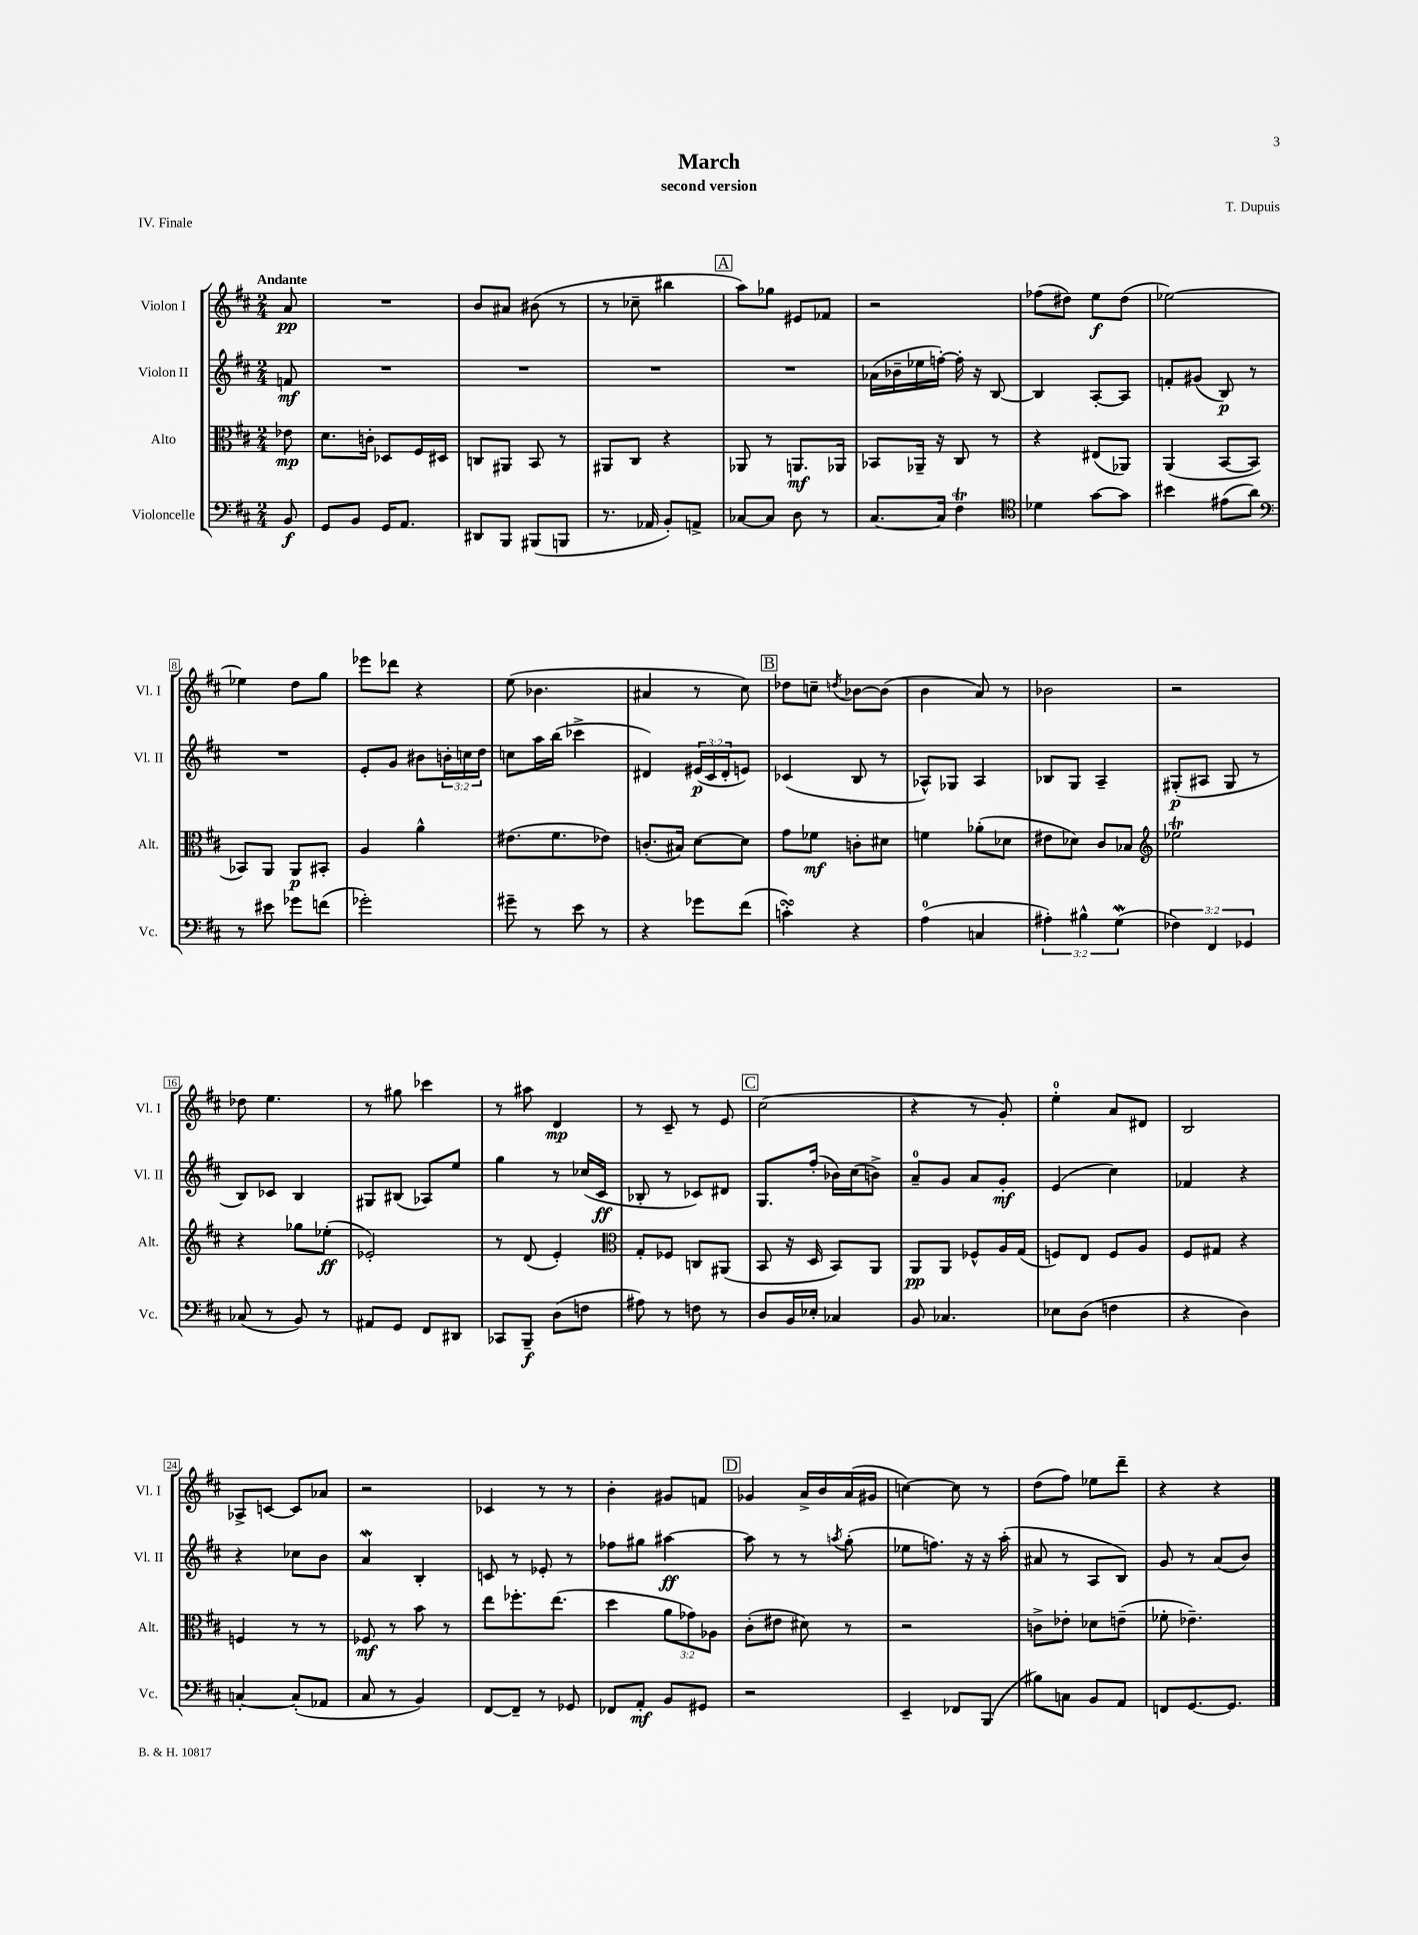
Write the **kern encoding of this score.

**kern	**kern	**kern	**kern
*staff4	*staff3	*staff2	*staff1
*clefF4	*clefC3	*clefG2	*clefG2
*k[f#c#]	*k[f#c#]	*k[f#c#]	*k[f#c#]
*M2/4	*M2/4	*M2/4	*M2/4
8BB/	8e-\	8f/	8a/
=	=	=	=
8GG/L	8.d\L	2r	2r
8BB/J	.	.	.
.	16c'\Jk	.	.
16GG/LK	8D-/L	.	.
8.AA/J	.	.	.
.	16F#/L	.	.
.	16D#/JJ	.	.
=	=	=	=
8DD#/L	8C/L	2r	8b/L
8BBB/J	8AA#/J	.	8a#/J
(8BBB#/L	8BB/	.	(8b#\
8BBB/J	8r	.	8r
=	=	=	=
8.r	8AA#/L	2r	8r
.	8C#/J	.	8cc-~\
16AA-/	.	.	.
8BB'/L)	4r	.	4bb#\
8AA^/J	.	.	.
=	=	=	=
[8C-/L	8AA-/	2r	8aa\L)
8C-/]J	8r	.	8gg-\J
8D\	8.AA/L	.	8e#/L
8r	.	.	8f-/J
.	16AA-/Jk	.	.
=	=	=	=
[8.C#/L	8BB-/L	(16a-\LL	2r
.	.	16b-~\	.
.	16AA-~/Jk	16ee-\	.
16C#/]Jk	16r	[16ff'\JJ)	.
4F#\	8C#/	16ff'\]	.
.	.	16r	.
.	8r	[8B/	.
=	=	=	=
*clefC4	*	*	*
4d-\	4r	4B/]	(8ff-\L
.	.	.	8dd#\J)
[8g\L	(8E#/L	[8A'/L	8ee\L
8g\]J	8AA-/J)	8A/]J	(8dd#\J
=	=	=	=
4b#\	(4AA/	8f'/L	[2ee-\)
.	.	(8g#/J	.
(8e#\L	[8BB/L	8B/)	.
8a\J)	8BB/]J	8r	.
=	=	=	=
*clefF4	*	*	*
8r	8BB-/L)	2r	4ee-\]
8e#\	8AA/J	.	.
8g-\L	8AA/L	.	8dd\L
(8f\J	8BB#'/J	.	8gg\J
=	=	=	=
2g-'\)	4A/	8e'/L	8eee-\L
.	.	8g/J	8ddd-\J
.	4a^^\	8b#\L	4r
.	.	24b'\L	.
.	.	24cc\	.
.	.	24dd\JJ	.
=	=	=	=
8g#~\	(8.e#\L	8cc\L	(8ee\
8r	.	16aa\L	4.b-\
.	8.f#\	(16bb\JJ	.
8e\	.	4ccc-^\	.
8r	8e-\J)	.	.
=	=	=	=
4r	(8.c'/L	4d#/)	4a#/
.	16B#/Jk)	.	.
8g-\L	[8d\L	(24e#/LL	8r
.	.	24c#/	.
.	.	24d#'/J	.
(8f#\J	8d\]J	8e/J)	8cc#\)
=	=	=	=
4c'\)	8g\L	(4c-/	8dd-\L
.	8f-\J	.	8cc~\J
.	.	.	8qdd/
4r	8c'\L	8B/	[8b-\L
.	8d#\J	8r	(8b-\]J
=	=	=	=
(4A\	4f\	8A-^^/L)	4b\
.	.	8G-/J	.
4C/	(8a-'\L	4A-/	8a/)
.	8d-\J	.	8r
=	=	=	=
6A#'\)	8e#\L	8B-/L	2b-\
.	8d-\J)	8G/J	.
6B#^^\	.	.	.
.	8c#/L	4A~/	.
(6G\	.	.	.
.	8B-/J	.	.
=	=	=	=
*	*clefG2	*	*
6F-\)	2ee-\	(8G#'/L	2r
.	.	8A#/J	.
6FF#/	.	.	.
.	.	8G#/	.
6GG-/	.	.	.
.	.	8r	.
=	=	=	=
(8C-/	4r	8B/L)	8dd-\
8r	.	8c-/J	4.ee\
8BB/)	8gg-\L	4B/	.
8r	(8ee-'\J	.	.
=	=	=	=
8AA#/L	2e-'/)	8G#/L	8r
8GG/J	.	(8B#/J	8gg#\
8FF#/L	.	8A-/L)	4ccc-\
8DD#/J	.	8ee/J	.
=	=	=	=
8CC-/L	8r	4gg\	8r
8BBB~/J	(8d/	.	8aa#\
(8D\L	4e'/)	8r	4d/
8F\J	.	(16cc-/LL	.
.	.	16c#/JJ	.
=	=	=	=
*	*clefC3	*	*
8A#\)	8G'/L	8B-'/	8r
8r	8F-/J	8r	8c#~/
8F\	8C/L	8c-/L)	8r
8r	(8AA#/J	8d#/J	8e/
=	=	=	=
8D/L	8BB/	8.G/L	(2cc#\
16BB/L	16r	.	.
16E-'/JJ	16D/	(16ff#'/Jk	.
4C-/	8BB/L)	16b-\LL)	.
.	.	(16cc#\J	.
.	8AA/J	8b^\J)	.
=	=	=	=
8BB/	8AA/L	8a~/L	4r
4.C-/	8AA/J	8g/J	.
.	8F-^^/L	8a/L	8r
.	16A/L	8g'/J	8g'/)
.	(16G/JJ	.	.
=	=	=	=
8E-\L	8F/L)	(4e/	4ee'\
(8D\J	8E/J	.	.
4F\	8F/L	4cc#\)	8a/L
.	8A/J	.	8d#/J
=	=	=	=
4r	8F#/L	4f-/	2B/
.	8G#/J	.	.
4D\)	4r	4r	.
=	=	=	=
[4C'/	4F/	4r	8A-^/L
.	.	.	[8c/J
(8C'/]L	8r	8cc-\L	8c/]L
8AA-/J	8r	8b\J	8a-/J
=	=	=	=
8C#/	8F-/	4a/	2r
8r	8r	.	.
4BB/)	8b\	4B'/	.
.	8r	.	.
=	=	=	=
[8FF#/L	8ee\L	8c/	4c-/
8FF#~/]J	8.ff-'\	8r	.
8r	.	8e-'/	8r
.	(8.ee\J	.	.
8GG-/	.	8r	8r
=	=	=	=
8FF-/L	4dd\	8ff-\L	4b'\
8AA'/J	.	8gg#\J	.
8BB/L	12a\L	[4aa#\	8g#/L
.	12g-\)	.	.
8GG#/J	.	.	8f/J
.	12A-\J	.	.
=	=	=	=
2r	(8c#'\L	8aa#\]	4g-/
.	8e#\J	8r	.
.	8d#\)	8r	16a^/LL
.	.	.	16b/
.	.	8qaa/	.
.	8r	(8gg'\	(16a/
.	.	.	16g#/JJ
=	=	=	=
4EE~/	2r	8ee-\L	[4cc\)
.	.	8.ff\J)	.
8FF-/L	.	.	8cc\]
.	.	16r	.
(8BBB/J	.	16r	8r
.	.	(16aa'\	.
=	=	=	=
8B#\L)	8c^\L	8a#/	(8dd\L
8C\J	8e-'\J	8r	8ff#\J)
8BB/L	8d-\L	8A/L	8ee-\L
8AA/J	(8e~\J	8B/J)	8ddd~\J
=	=	=	=
8FF/L	8f-'\	8g/	4r
[8.GG/	4.e-~\)	8r	.
.	.	(8a/L	4r
8.GG/]J	.	.	.
.	.	8b/J)	.
==	==	==	==
*-	*-	*-	*-
